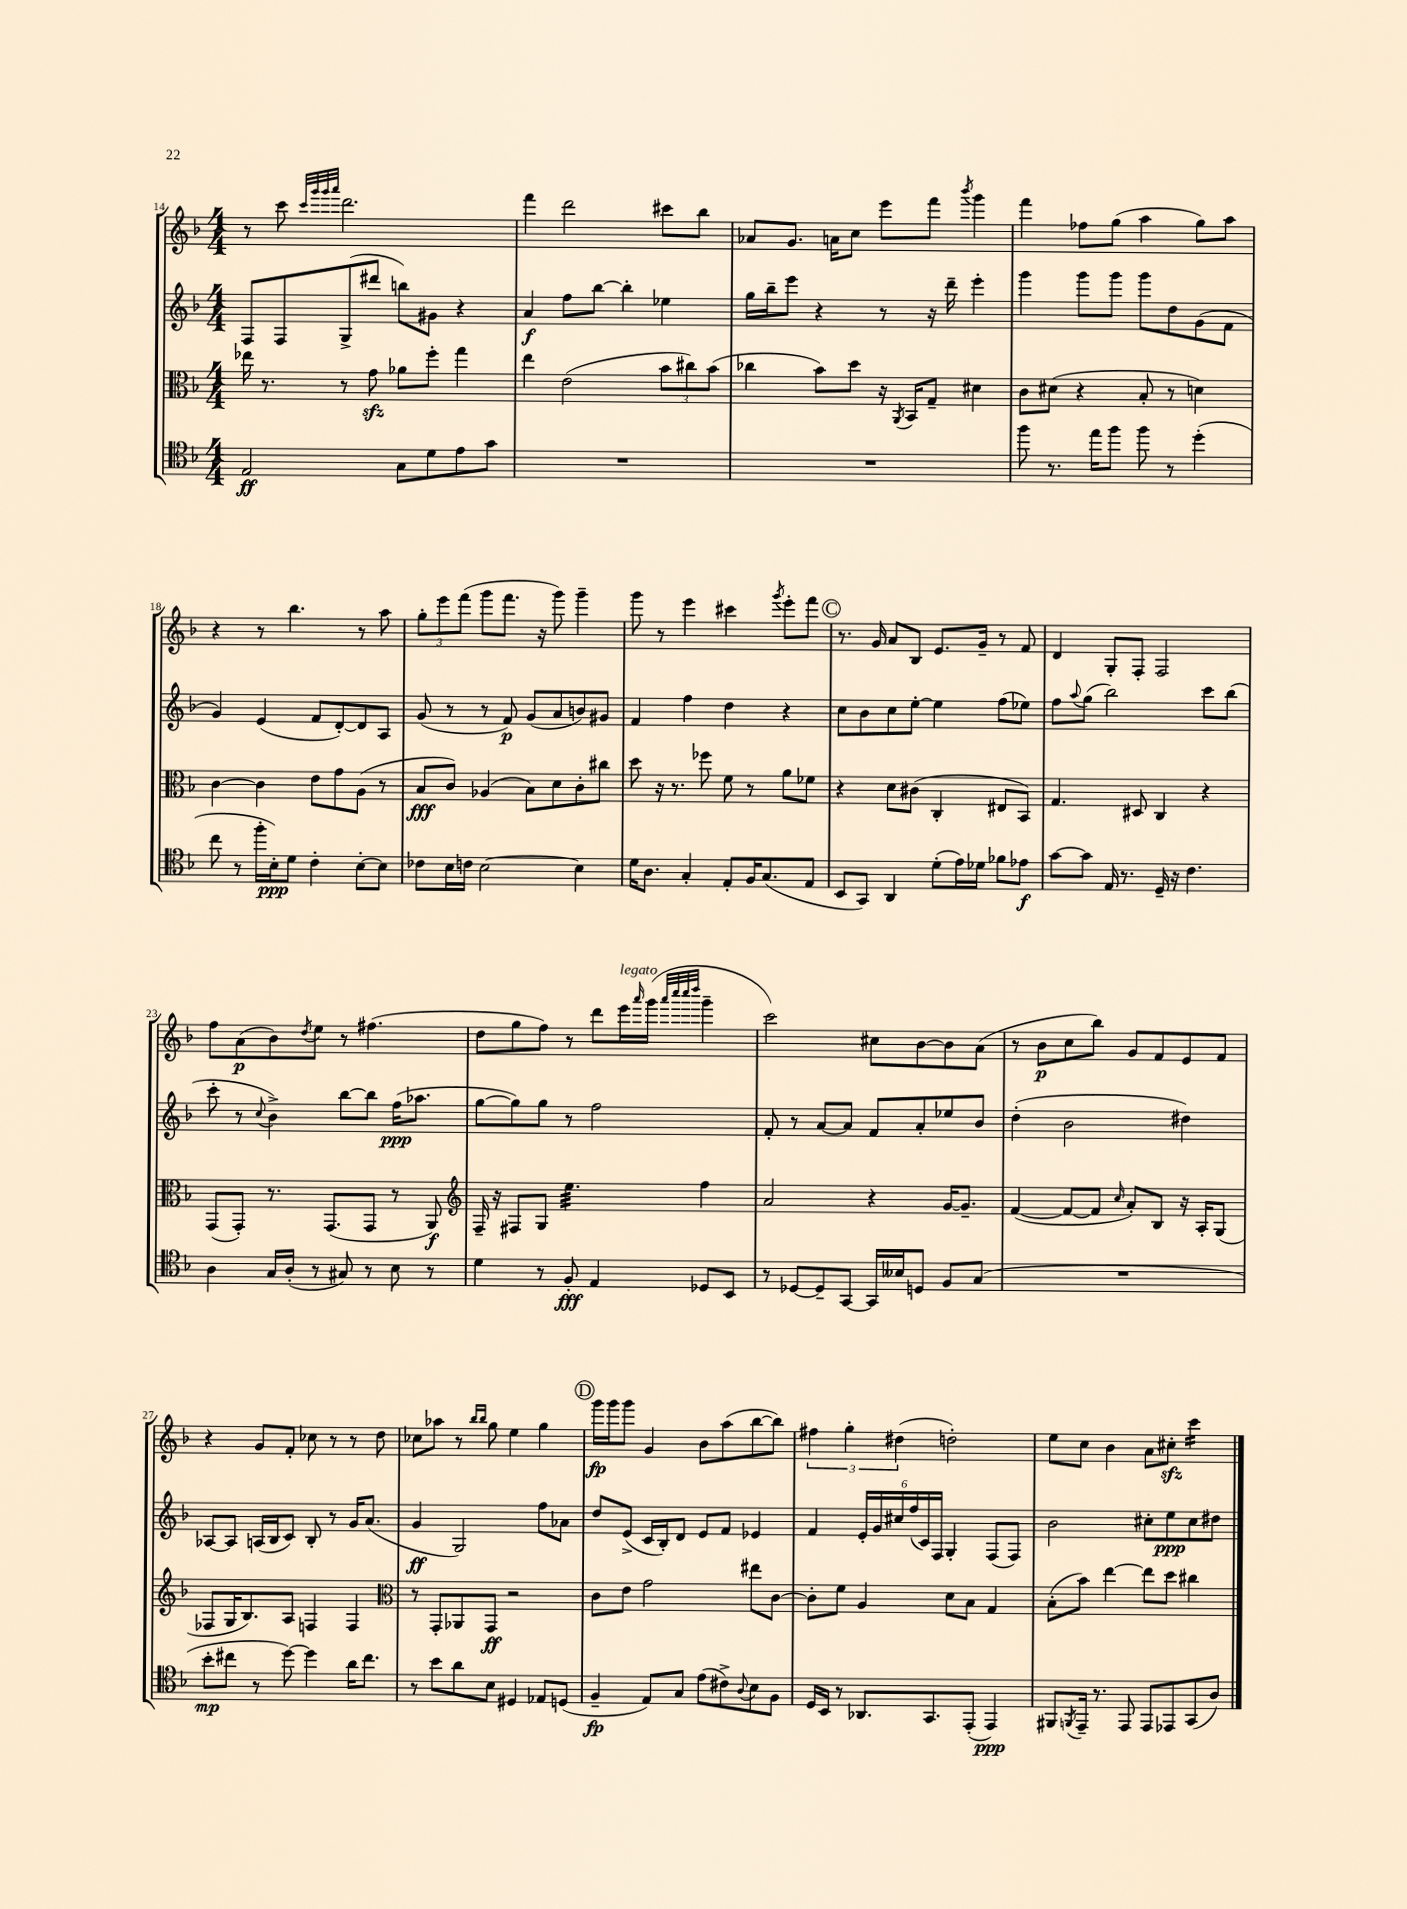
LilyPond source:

<<
\new StaffGroup <<
\new Staff = "s0" {
    \clef treble \key f \major \numericTimeSignature \time 4/4
    r8 c'''8 \grace { c'''32 g'''32 g'''32 a'''32 } d'''2. |
    f'''4 d'''2 cis'''8 bes''8 |
    aes'8 g'8. a'16 c''8 e'''8 f'''8 \acciaccatura { bes'''8 } g'''4 |
    f'''4 fes''8 g''8( a''4 g''8) a''8 |
    r4 r8 bes''4. r8 a''8 |
    \tuplet 3/2 { g''8-. e'''8 f'''8( } g'''8 f'''8. r16 g'''8) g'''4-- |
    g'''8 r8 e'''4 cis'''4 \acciaccatura { g'''8 } e'''8-. f'''8 |
    \mark \markup { \circle "C" } r8. g'16 a'8 bes8 e'8. g'16-- r8 f'8 |
    d'4 g8-. f8-. f2 |
    f''8 a'8\p( bes'8) \acciaccatura { d''8 } e''8 r8 fis''4.( |
    d''8 g''8 f''8) r8 d'''8 e'''16^\markup { \italic "legato" } \grace { a'''16 } g'''16( \grace { a'''32 c''''32 c''''32 d''''32 } g'''4-- |
    c'''2) cis''8 bes'8~ bes'8 a'8( |
    r8 bes'8\p c''8 bes''8) g'8 f'8 e'8 f'8 |
    r4 g'8 f'8-. ces''8 r8 r8 d''8 |
    ces''8 aes''8 r8 \grace { bes''16 bes''16 } g''8 e''4 g''4 |
    \mark \markup { \circle "D" } g'''16\fp g'''16 g'''8 g'4 bes'8 a''8( bes''8~ bes''8) |
    \tuplet 3/2 { fis''4 g''4-. dis''4( } d''2-.) |
    e''8 c''8 bes'4 a'8 cis''8-.\sfz c'''4:16 \bar "|." |
}
\new Staff = "s1" {
    \clef treble \key f \major \numericTimeSignature \time 4/4
    f8 f8 g8->( dis'''8 b''8) gis'8 r4 |
    a'4\f f''8 bes''8~ bes''4-. ees''4 |
    g''16 bes''16-- e'''8 r4 r8 r16 d'''16-- e'''4-. |
    g'''4 g'''8 g'''8 g'''8 d''8 g'8( f'8 |
    g'4) e'4( f'8 d'8~-.) d'8 a8 |
    g'8( r8 r8 f'8\p) g'8( a'8 b'8) gis'8 |
    f'4 f''4 d''4 r4 |
    \mark \markup { \circle "C" } c''8 bes'8 c''8 e''8~-. e''4 f''8( ees''8) |
    f''8 \appoggiatura { a''8 } g''8( bes''2) c'''8 bes''8( |
    c'''8-. r8 \appoggiatura { c''8 } bes'4->) bes''8~ bes''8 f''16\ppp( aes''8. |
    g''8~ g''8) g''8 r8 f''2 |
    f'8-. r8 a'8~ a'8 f'8 a'8-. ees''8 bes'8 |
    d''4-.( bes'2 dis''4) |
    aes8~ aes8 a16( bes16 c'8) bes8-. r8 g'16 a'8.( |
    g'4\ff g2) f''8 aes'8 |
    \mark \markup { \circle "D" } d''8 e'8->( c'16 bes16-.) d'8 e'8 f'8 ees'4 |
    f'4 \tuplet 6/4 { e'16-. g'16 cis''16 f''16( c'16) f16 } g4-. f8( f8) |
    bes'2 cis''8-. e''8\ppp cis''8 dis''8 \bar "|." |
}
\new Staff = "s2" {
    \clef alto \key f \major \numericTimeSignature \time 4/4
    ees''16 r8. r8 g'8\sfz aes'8 f''8-. g''4 |
    e''4 e'2( \tuplet 3/2 { bes'8 cis''8) bes'8( } |
    ces''4 bes'8) d''8 r16 \acciaccatura { a,8 } bes,16 g8-- dis'4 |
    c'8 dis'8( r4 bes8-. r8 d'4) |
    c'4~ c'4 e'8 g'8 a8( r8 |
    bes8\fff c'8) aes4( bes8) d'8 c'8-. cis''8 |
    d''8 r16 r8. fes''8 f'8 r8 a'8 fes'8 |
    \mark \markup { \circle "C" } r4 d'8 cis'8( c4-. eis8 bes,8) |
    g4. dis8 c4 r4 |
    g,8( g,8-.) r8. g,8.( g,8 r8 a,8\f) |
    \clef treble f16-- r16 fis8 g8 e''4.:32 f''4 |
    a'2 r4 g'16~ g'8.-- |
    f'4~( f'8~ f'8 \grace { c''16 } a'8-.) bes8 r16 a16-. g8( |
    fes8 g16 bes8.) a8 f4 f4 |
    \clef alto r8 g,8-. aes,8 g,8\ff r2 |
    \mark \markup { \circle "D" } c'8 e'8 g'2 eis''8 c'8~ |
    c'8-. f'8 a4 d'8 bes8 g4 |
    bes8-.( bes'8) e''4~ e''8 d''8 cis''4 \bar "|." |
}
\new Staff = "s3" {
    \clef tenor \key f \major \numericTimeSignature \time 4/4
    e2\ff g8 d'8 e'8 g'8 |
    R1 |
    R1 |
    f''8 r8. e''16 f''8 f''8 r8 d''4-.( |
    c''8 r8 f''16-. bes16-.\ppp) d'8 c'4-. bes8~-. bes8 |
    ces'8 bes16 c'16 bes2~ bes4 |
    d'16 a8. g4-. e8-. f16 g8.( e8 |
    \mark \markup { \circle "C" } bes,8 g,8) a,4 d'8-.( e'16) des'16 fes'8 ees'8\f |
    g'8~ g'8 e16 r8. d16-- r16 c'4. |
    a4 g16 a16-.( r8 gis8) r8 bes8 r8 |
    d'4 r8 f8-.\fff e4 des8 bes,8 |
    r8 des8~ des8-- g,8~ g,16 beses16 d8 f8 g8( |
    R1 |
    bes'8-.\mp cis''8 r8 d''8~) d''4 a'16 cis''8. |
    r8 bes'8 a'8 bes8 dis4 ees8 d8( |
    \mark \markup { \circle "D" } f4--\fp e8) g8 e'8( cis'8->) \appoggiatura { a8 } bes8 f8 |
    d16 bes,16 r8 aes,8. g,8. e,8-.( e,4\ppp) |
    fis,8 \acciaccatura { f,8 } e,16-- r8. e,8 e,8 ees,8 g,8( a8) \bar "|." |
}
>>
>>
\layout { \context { \Score currentBarNumber = #14 } }
